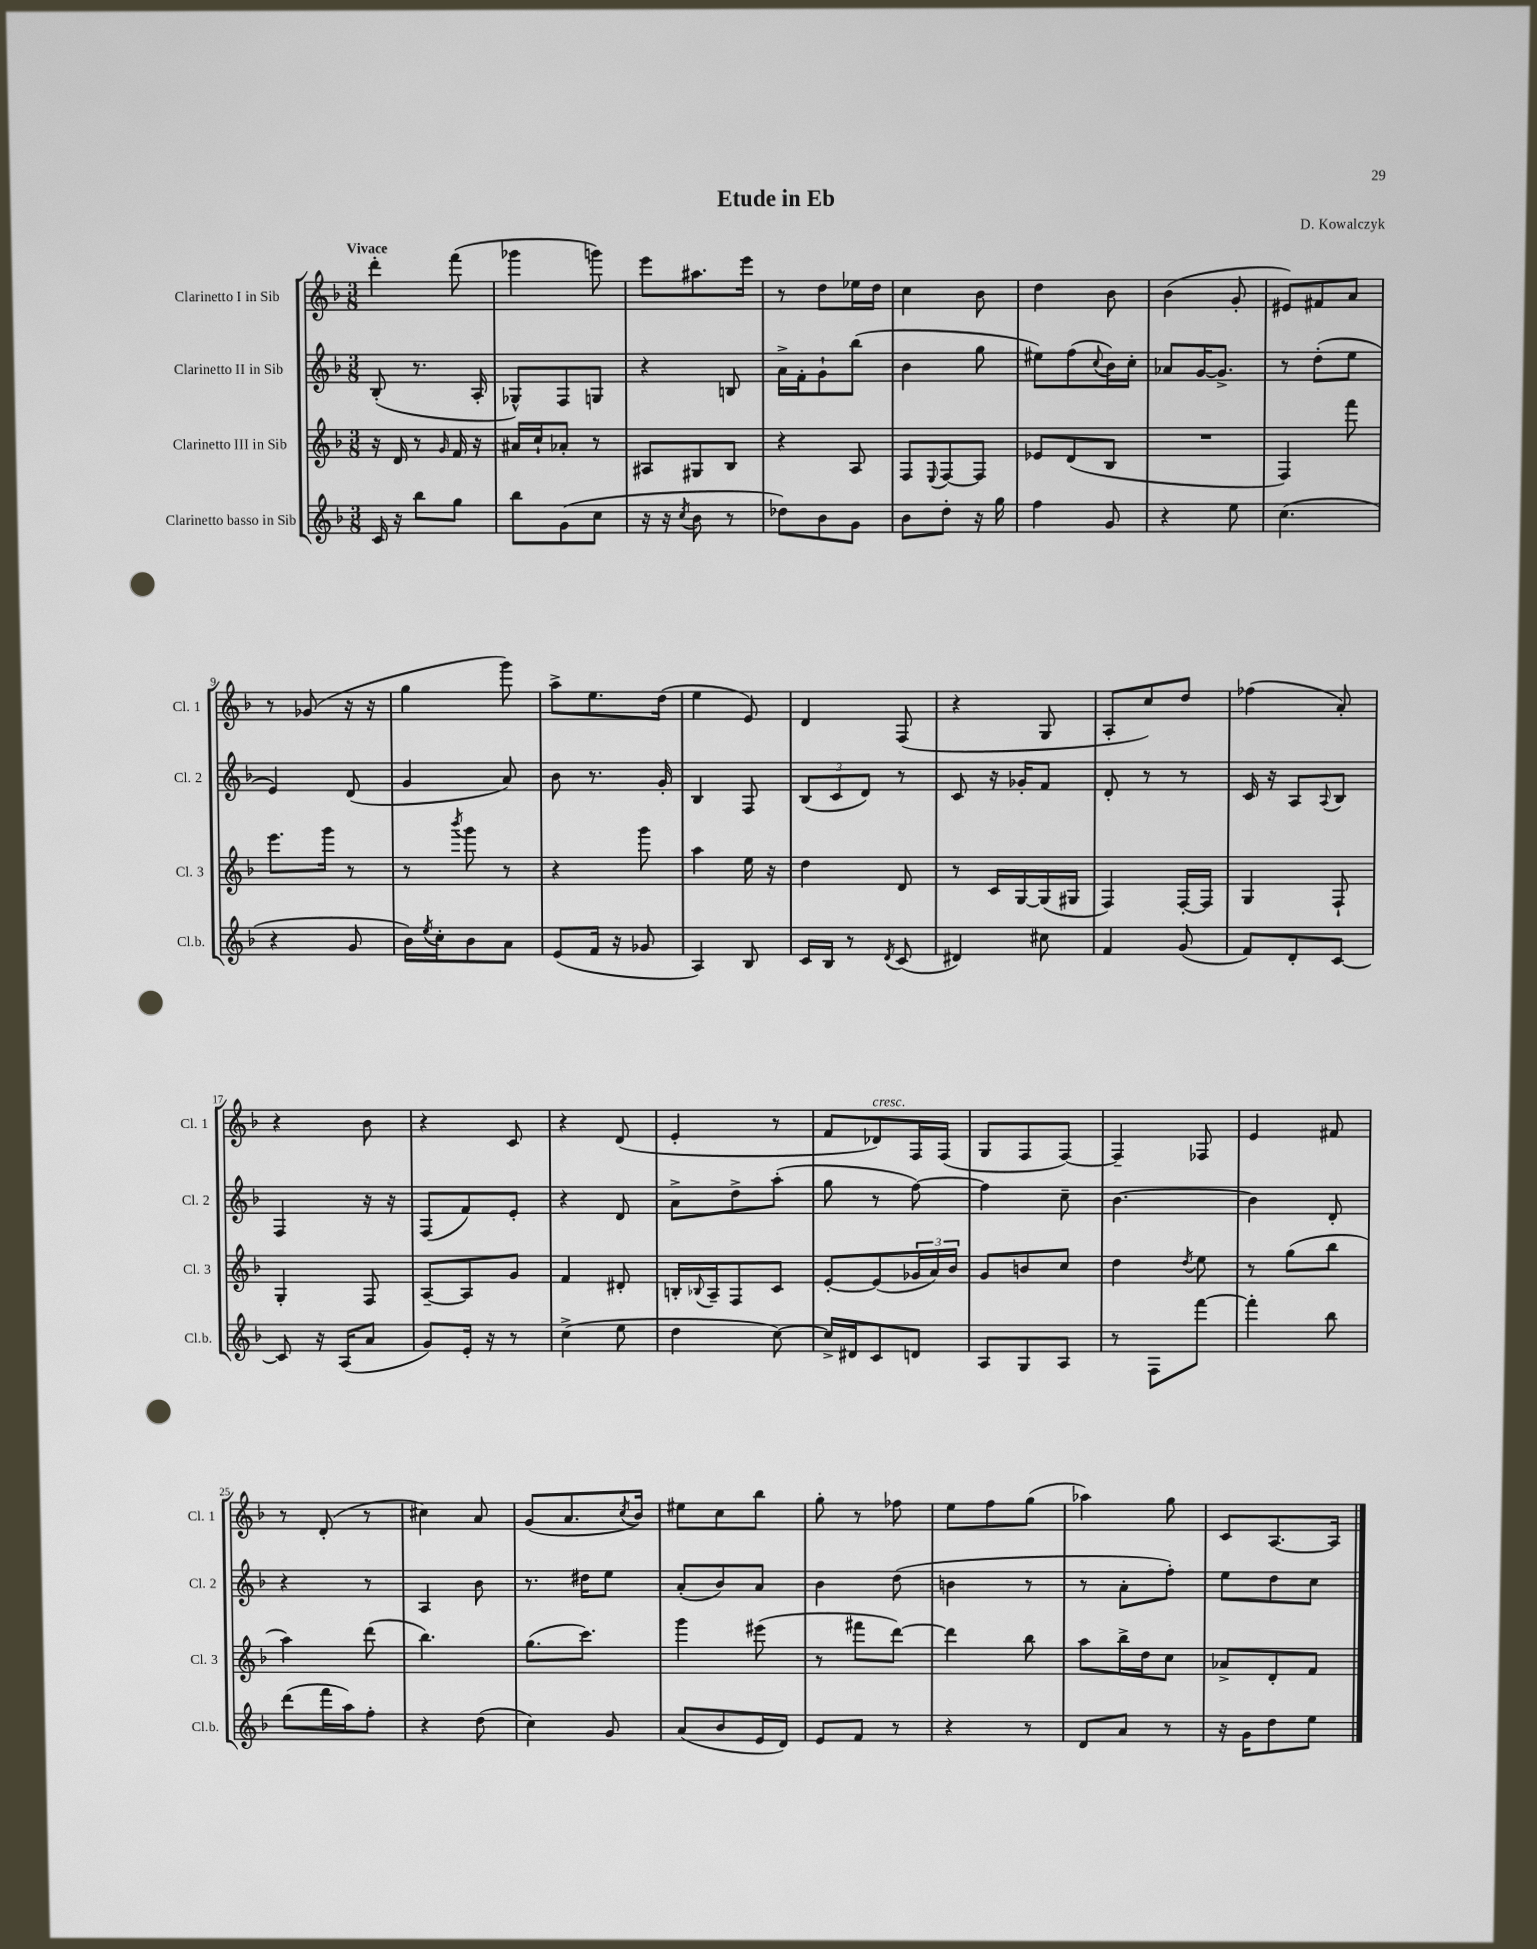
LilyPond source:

\header { title = "Etude in Eb" composer = "D. Kowalczyk" }
<<
\new StaffGroup <<
\new Staff = "s0" \with { instrumentName = "Clarinetto I in Sib" shortInstrumentName = "Cl. 1" } {
    \clef treble \key f \major \numericTimeSignature \time 3/8 \tempo "Vivace"
    d'''4-. f'''8( |
    ges'''4 g'''8) |
    e'''8 ais''8. e'''16 |
    r8 d''8 ees''16 d''16 |
    c''4 bes'8 |
    d''4 bes'8 |
    bes'4( g'8-. |
    eis'8) fis'8 a'8 |
    r8 ges'8( r16 r16 |
    g''4 g'''8) |
    a''8-> e''8. d''16( |
    e''4 e'8) |
    d'4 f8( |
    r4 g8 |
    a8-. c''8) d''8 |
    fes''4( a'8-.) |
    r4 bes'8 |
    r4 c'8 |
    r4 d'8( |
    e'4-. r8 |
    f'8 des'8^\markup { \italic "cresc." }) f16 f16( |
    g8 f8 f8~) |
    f4-- fes8 |
    e'4 fis'8 |
    r8 d'8-.( r8 |
    cis''4) a'8 |
    g'8( a'8. \acciaccatura { c''8 } bes'16) |
    eis''8 c''8 bes''8 |
    g''8-. r8 fes''8 |
    e''8 f''8 g''8( |
    aes''4) g''8 |
    c'8 a8.~ a16 \bar "|." |
}
\new Staff = "s1" \with { instrumentName = "Clarinetto II in Sib" shortInstrumentName = "Cl. 2" } {
    \clef treble \key f \major \numericTimeSignature \time 3/8
    bes8-.( r8. a16-. |
    ges8-^) f8 g8 |
    r4 b8 |
    a'16-> f'16-. g'8-! bes''8( |
    bes'4 g''8 |
    eis''8) f''8( \appoggiatura { c''8 } bes'16) c''16-. |
    aes'8 g'16~ g'8.-> |
    r8 d''8-.( e''8 |
    e'4) d'8( |
    g'4 a'8) |
    bes'8 r8. g'16-. |
    bes4 f8 |
    \tuplet 3/2 { bes8( c'8 d'8) } r8 |
    c'8 r16 ges'16-. f'8 |
    d'8-. r8 r8 |
    c'16 r16 a8 \appoggiatura { a8 } bes8 |
    f4 r16 r16 |
    f8( f'8) e'8-. |
    r4 d'8 |
    a'8-> d''8-> a''8-.( |
    g''8 r8 f''8~) |
    f''4 c''8-- |
    bes'4.~ |
    bes'4 d'8-. |
    r4 r8 |
    a4 bes'8 |
    r8. dis''16 e''8 |
    a'8-.( bes'8) a'8 |
    bes'4 d''8( |
    b'4 r8 |
    r8 a'8-. f''8-.) |
    e''8 d''8 c''8 \bar "|." |
}
\new Staff = "s2" \with { instrumentName = "Clarinetto III in Sib" shortInstrumentName = "Cl. 3" } {
    \clef treble \key f \major \numericTimeSignature \time 3/8
    r16 d'16 r8 \grace { g'16 } f'16 r16 |
    ais'16 c''16-! aes'8-. r8 |
    ais8 gis8 bes8 |
    r4 a8 |
    f8 \appoggiatura { e8 } f8~ f8 |
    ees'8 d'8( bes8 |
    R4. |
    f4) f'''8 |
    e'''8. g'''16 r8 |
    r8 \acciaccatura { bes'''8 } g'''8 r8 |
    r4 g'''8 |
    a''4 e''16 r16 |
    d''4 d'8 |
    r8 c'16 g16~ g16( gis16 |
    f4) f16~-. f16 |
    g4 f8-! |
    g4-. f8 |
    a8~-- a8 g'8 |
    f'4 dis'8-. |
    b16-. \appoggiatura { bes8 } a16-- f8 c'8 |
    e'8~-. e'8( \tuplet 3/2 { ges'16 a'16) bes'16 } |
    g'8 b'8 c''8 |
    d''4 \acciaccatura { d''8 } e''8 |
    r8 g''8( bes''8 |
    a''4) d'''8( |
    bes''4.) |
    g''8.( c'''8.) |
    g'''4 eis'''8( |
    r8 fis'''8 d'''8~) |
    d'''4 bes''8 |
    a''8 bes''16-> d''16 c''8 |
    aes'8-> d'8-. f'8 \bar "|." |
}
\new Staff = "s3" \with { instrumentName = "Clarinetto basso in Sib" shortInstrumentName = "Cl.b." } {
    \clef treble \key f \major \numericTimeSignature \time 3/8
    c'16 r16 bes''8 g''8 |
    bes''8 g'8( c''8 |
    r16 r16 \acciaccatura { c''8 } bes'8 r8 |
    des''8) bes'8 g'8 |
    bes'8 d''8-. r16 g''16 |
    f''4 g'8 |
    r4 e''8 |
    c''4.( |
    r4 g'8 |
    bes'16) \acciaccatura { e''8 } c''16-. bes'8 a'8 |
    e'8( f'16 r16 ges'8 |
    a4) bes8 |
    c'16 bes16 r8 \acciaccatura { d'8 } c'8( |
    dis'4) cis''8 |
    f'4 g'8( |
    f'8) d'8-. c'8~ |
    c'8 r16 a16( a'8 |
    g'8) e'16-. r16 r8 |
    c''4->( e''8 |
    d''4 c''8~) |
    c''16-> dis'16 c'8 d'8 |
    a8 g8 a8 |
    r8 f8 f'''8~ |
    f'''4-. bes''8 |
    d'''8( f'''16 a''16) f''8-. |
    r4 d''8( |
    c''4) g'8 |
    a'8( bes'8 e'16 d'16) |
    e'8 f'8 r8 |
    r4 r8 |
    d'8 a'8 r8 |
    r16 g'16 d''8 e''8 \bar "|." |
}
>>
>>
